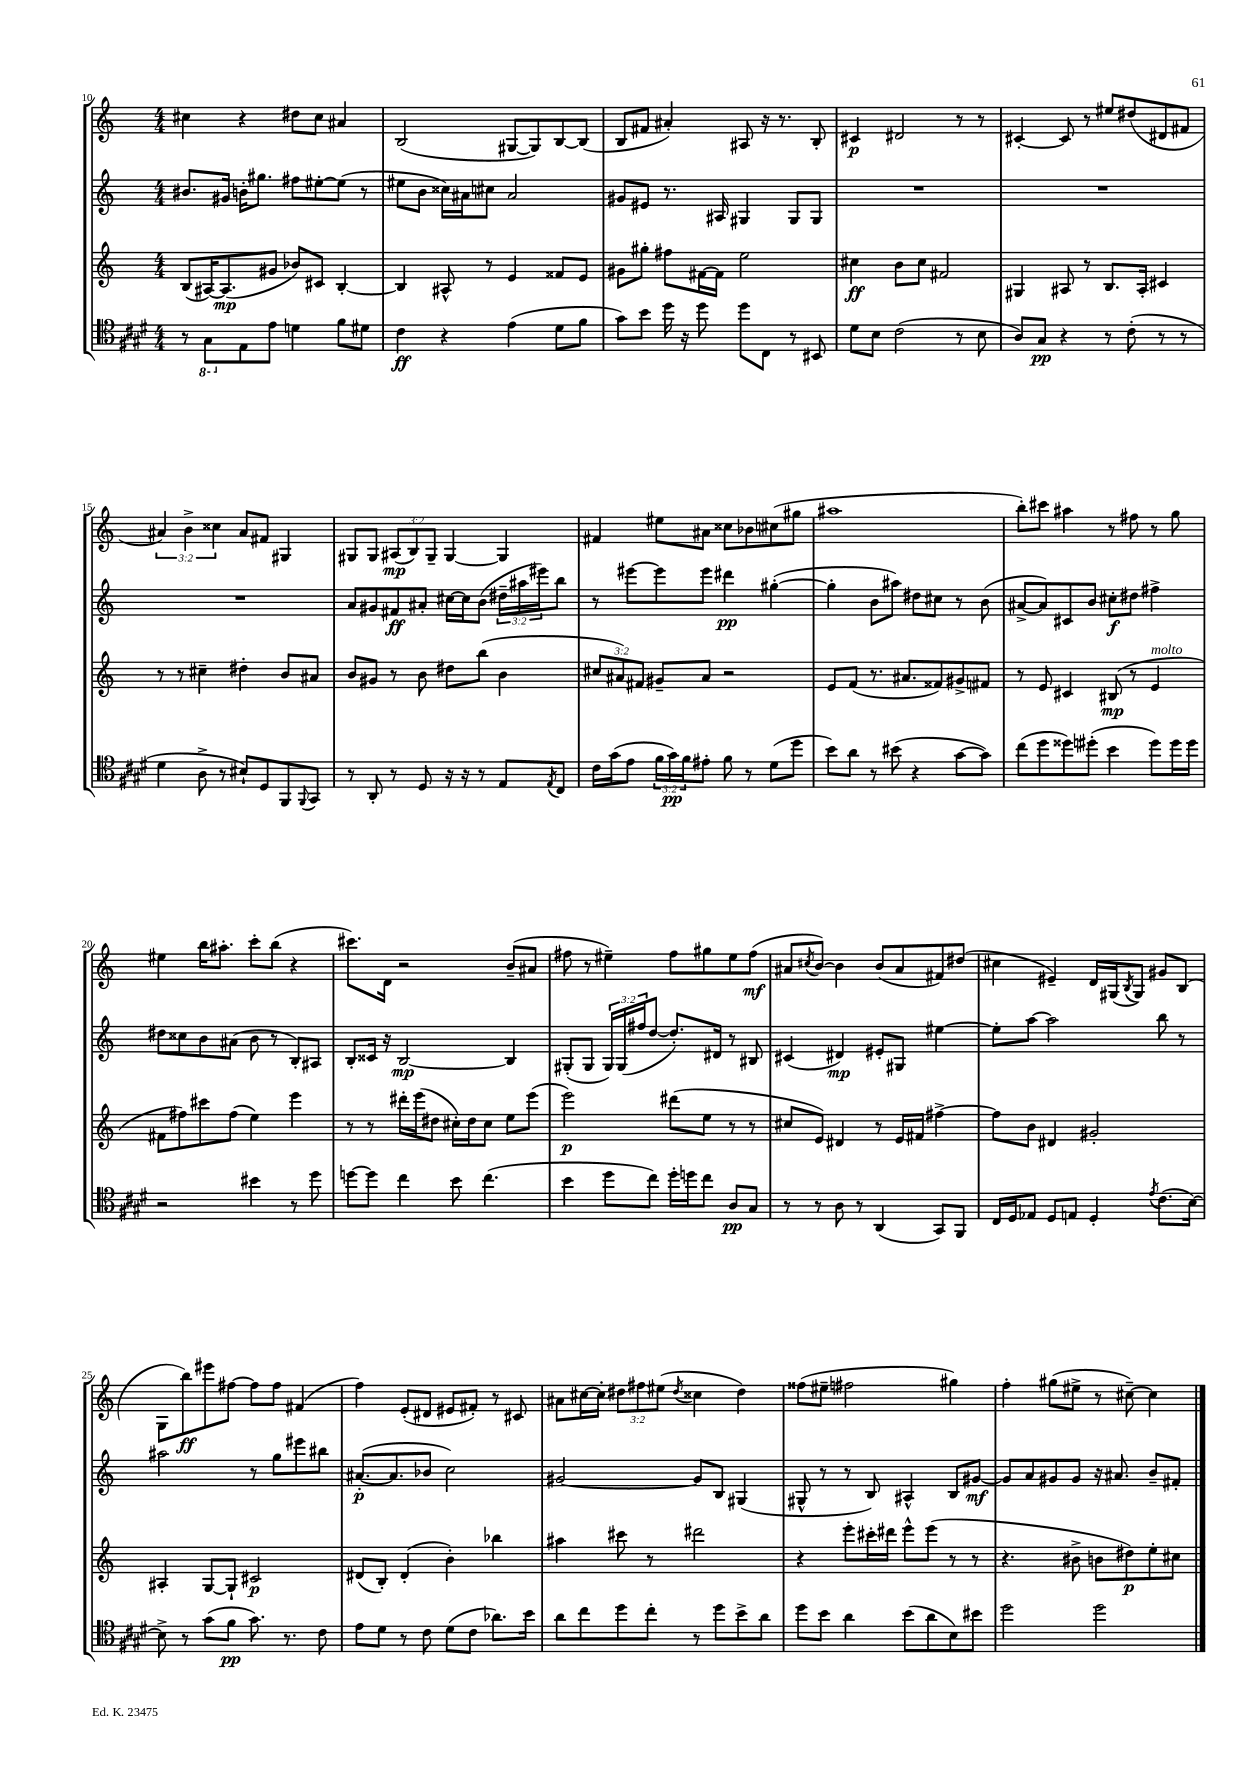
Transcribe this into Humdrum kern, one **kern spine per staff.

**kern	**kern	**kern	**kern
*staff4	*staff3	*staff2	*staff1
*clefC4	*clefG2	*clefG2	*clefG2
*k[f#c#g#d#]	*k[]	*k[]	*k[]
*M4/4	*M4/4	*M4/4	*M4/4
8r	(8B	8.b#	4cc#
8GG#	[16A#)	.	.
.	(8.A#]	16g#	.
8E	.	16b'	4r
.	.	8.gg#	.
8e	8g#	.	.
4d	8b-)	8ff#	8dd#
.	8c#	[8ee#'	8cc#
8f#	[4B'	(8ee#]	4a#
8d#	.	8r	.
=	=	=	=
4c#	4B]	8ee#	(2B
.	.	8b	.
4r	8A#^^	16cc##)	.
.	.	16a#	.
.	8r	8cc#	.
(4e	4e	2a#	[8G#
.	.	.	8G#])
8d#	8f##	.	[8B
8f#	8e	.	(8B]
=	=	=	=
8g#)	8g#	8g#	8B
8b	8gg#'	8e#	8f#
16dd#	8ff#	8.r	4a#')
16r	.	.	.
8dd#	[16f#	.	.
.	16f#]	16A#	.
8dd#	2ee	4G#	8A#
8C#	.	.	16r
.	.	.	8.r
8r	.	8G#	.
8BB#	.	8G#	8B'
=	=	=	=
8d#	4cc#	1r	4c#
8B	.	.	.
(2c#	8b	.	2d#
.	8cc#	.	.
.	2f#	.	.
8r	.	.	8r
8B	.	.	8r
=	=	=	=
8A)	4G#	1r	[4c#'
8G#	.	.	.
4r	8A#	.	8c#]
.	8r	.	8r
8r	8.B	.	8ee#
(8c#'	.	.	(8dd#
.	16A#'	.	.
8r	4c#	.	8d#
8r	.	.	8f#
=	=	=	=
4d#	8r	1r	6a#)
.	8r	.	.
.	.	.	6b^
8A^	4cc#~	.	.
.	.	.	6cc##
8r	.	.	.
8B#`)	4dd#'	.	8a#
8D#	.	.	8f#
8FF#	8b	.	4G#
8qqFF#	.	.	.
8GG#	8a#	.	.
=	=	=	=
8r	8b	8a	8G#
8AA'	8g#	8g#	8G#
8r	8r	8f#	(12A#
.	.	.	12B)
8D#	8b	8a#'	.
.	.	.	12G#~
16r	8dd#	[16cc#	[4G#
16r	.	16cc#]	.
8r	(8bb	(8b	.
8E	4b	24dd#~	4G#]
.	.	24aa#	.
.	.	24eee#)	.
8qE	.	.	.
8C#	.	8bb	.
=	=	=	=
16c#	12cc#	8r	4f#
(16g#	.	.	.
.	12a#)	.	.
8e	.	[8eee#	.
.	12f#	.	.
24f#	8g#~	8eee#]	8ee#
24g#)	.	.	.
24f#	.	.	.
8e#'	8a#	8eee#	8a#
8f#	2r	4ddd#	8cc##
8r	.	.	8b-
(8d#	.	([4gg#'	(8cc#
8dd#	.	.	8gg#
=	=	=	=
8b)	8e	4gg#']	1aa#
8a	(8f	.	.
8r	8.r	8b	.
(8b#	.	8aa#)	.
.	8.a#	.	.
4r	.	8dd#	.
.	8f##)	8cc#	.
[8g#	8g#^	8r	.
8g#])	8f#	(8b	.
=	=	=	=
(8cc#	8r	[8a#^	8bb')
8dd#	8e	8a#])	8ccc#
8dd##)	4c#	8c#	4aa#
(8dd#'	.	8b	.
4b	(8B#	8cc#'	8r
.	8r	8dd#	8ff#
8dd#)	4e	4ff#^	8r
16dd#	.	.	8gg
16dd#	.	.	.
=	=	=	=
2r	8f#	8dd#	4ee#
.	8ff#)	8cc##	.
.	8ccc#	8b	16bb
.	.	.	8.aa#'
.	(8ff#	(8a#	.
4b#	4ee)	8b	8ccc'
.	.	8r	(8bb
8r	4eee	8B')	4r
8dd#	.	8A#	.
=	=	=	=
[8dd	8r	8B'	8.ccc#)
8dd]	8r	16c##	.
.	.	16r	16d
4cc#	16ddd#'	[2B	2r
.	(16eee	.	.
.	8dd#	.	.
8b	16cc#')	.	.
.	16dd#	.	.
(4.cc#	8cc#	.	.
.	8ee	4B]	(8b~
.	(8eee	.	8a#
=	=	=	=
4b	2eee)	(8G#'	8ff#
.	.	8G#	8r
8dd#	.	24G#)	4ee#~)
.	.	(24G#	.
.	.	24ff#	.
8cc#)	.	[8dd	.
16dd#'	(8ddd#	8.dd'])	8ff#
16dd	.	.	.
8cc#	8ee	.	8gg#
.	.	16d#	.
8A	8r	8r	8ee#
8G#	8r	8B#	(8ff#
=	=	=	=
8r	8cc#	(4c#	8a#
.	.	.	8qcc#
8r	8e)	.	[8b)
8A	4d#	4d#)	4b]
8r	.	.	.
(4AA	8r	8e#'	(8b
.	16e	8G#	8a#
.	16f#	.	.
8GG#)	[4ff#^	[4ee#	8f#)
8FF#	.	.	(8dd#
=	=	=	=
16C#	8ff#]	8ee#']	4cc#
16D#	.	.	.
8E-	8b	[8aa	.
8D#	4d#	2aa]	4e#~)
8E	.	.	.
4D#'	2g#'	.	16d
.	.	.	(16G#
.	.	.	8qB
.	.	.	8G#)
8qe	.	.	.
(8.c#	.	8bb	8g#
.	.	8r	(8B
[16B)	.	.	.
=	=	=	=
8B^]	4A#'	2aa#	8G
8r	.	.	8bb)
(8g#	[8G	.	8eee#
8f#	8G`]	.	[8ff#
8.g#)	2c#	8r	8ff#]
.	.	8gg	8ff#
8.r	.	.	.
.	.	8eee#	(4f#
8c#	.	8bb#	.
=	=	=	=
8e	(8d#	([8.a#'	4ff)
8d#	8B')	.	.
.	.	8.a#]	.
8r	(4d#'	.	(8e'
8c#	.	8b-	8d#
(8d#	4b')	2cc)	8e#
8c#	.	.	8f#')
8.a-)	4bb-	.	8r
.	.	.	8c#
16b	.	.	.
=	=	=	=
8a	4aa#	[2g#	8a#
8cc#	.	.	[16cc#
.	.	.	16cc#']
8dd#	8ccc#	.	12dd#
.	.	.	12ff#
8cc#'	8r	.	.
.	.	.	(12ee#
.	.	.	8qdd#
8r	2ddd#	8g#]	4cc##
8dd#	.	8B	.
8b^	.	(4G#	4dd#)
8a	.	.	.
=	=	=	=
8dd#	4r	8G#^^	(8ff##
8b	.	8r	8ee#~
4a	8eee'	8r	2ff#
.	16ccc#'	8B)	.
.	16ddd#	.	.
(8b	8eee^^	4A#^^	.
8a	(8eee	.	.
8B)	8r	8B	4gg#)
8b#	8r	[8g#	.
=	=	=	=
2dd#	4.r	8g#]	4ff'
.	.	8a	.
.	.	8g#	(8gg#
.	8b#^	8g#	8ee#^
2dd#	8b	16r	8r
.	.	8.a#	.
.	8dd#)	.	[8cc#~)
.	8ee'	8b~	4cc#]
.	8cc#	8f#'	.
==	==	==	==
*-	*-	*-	*-
